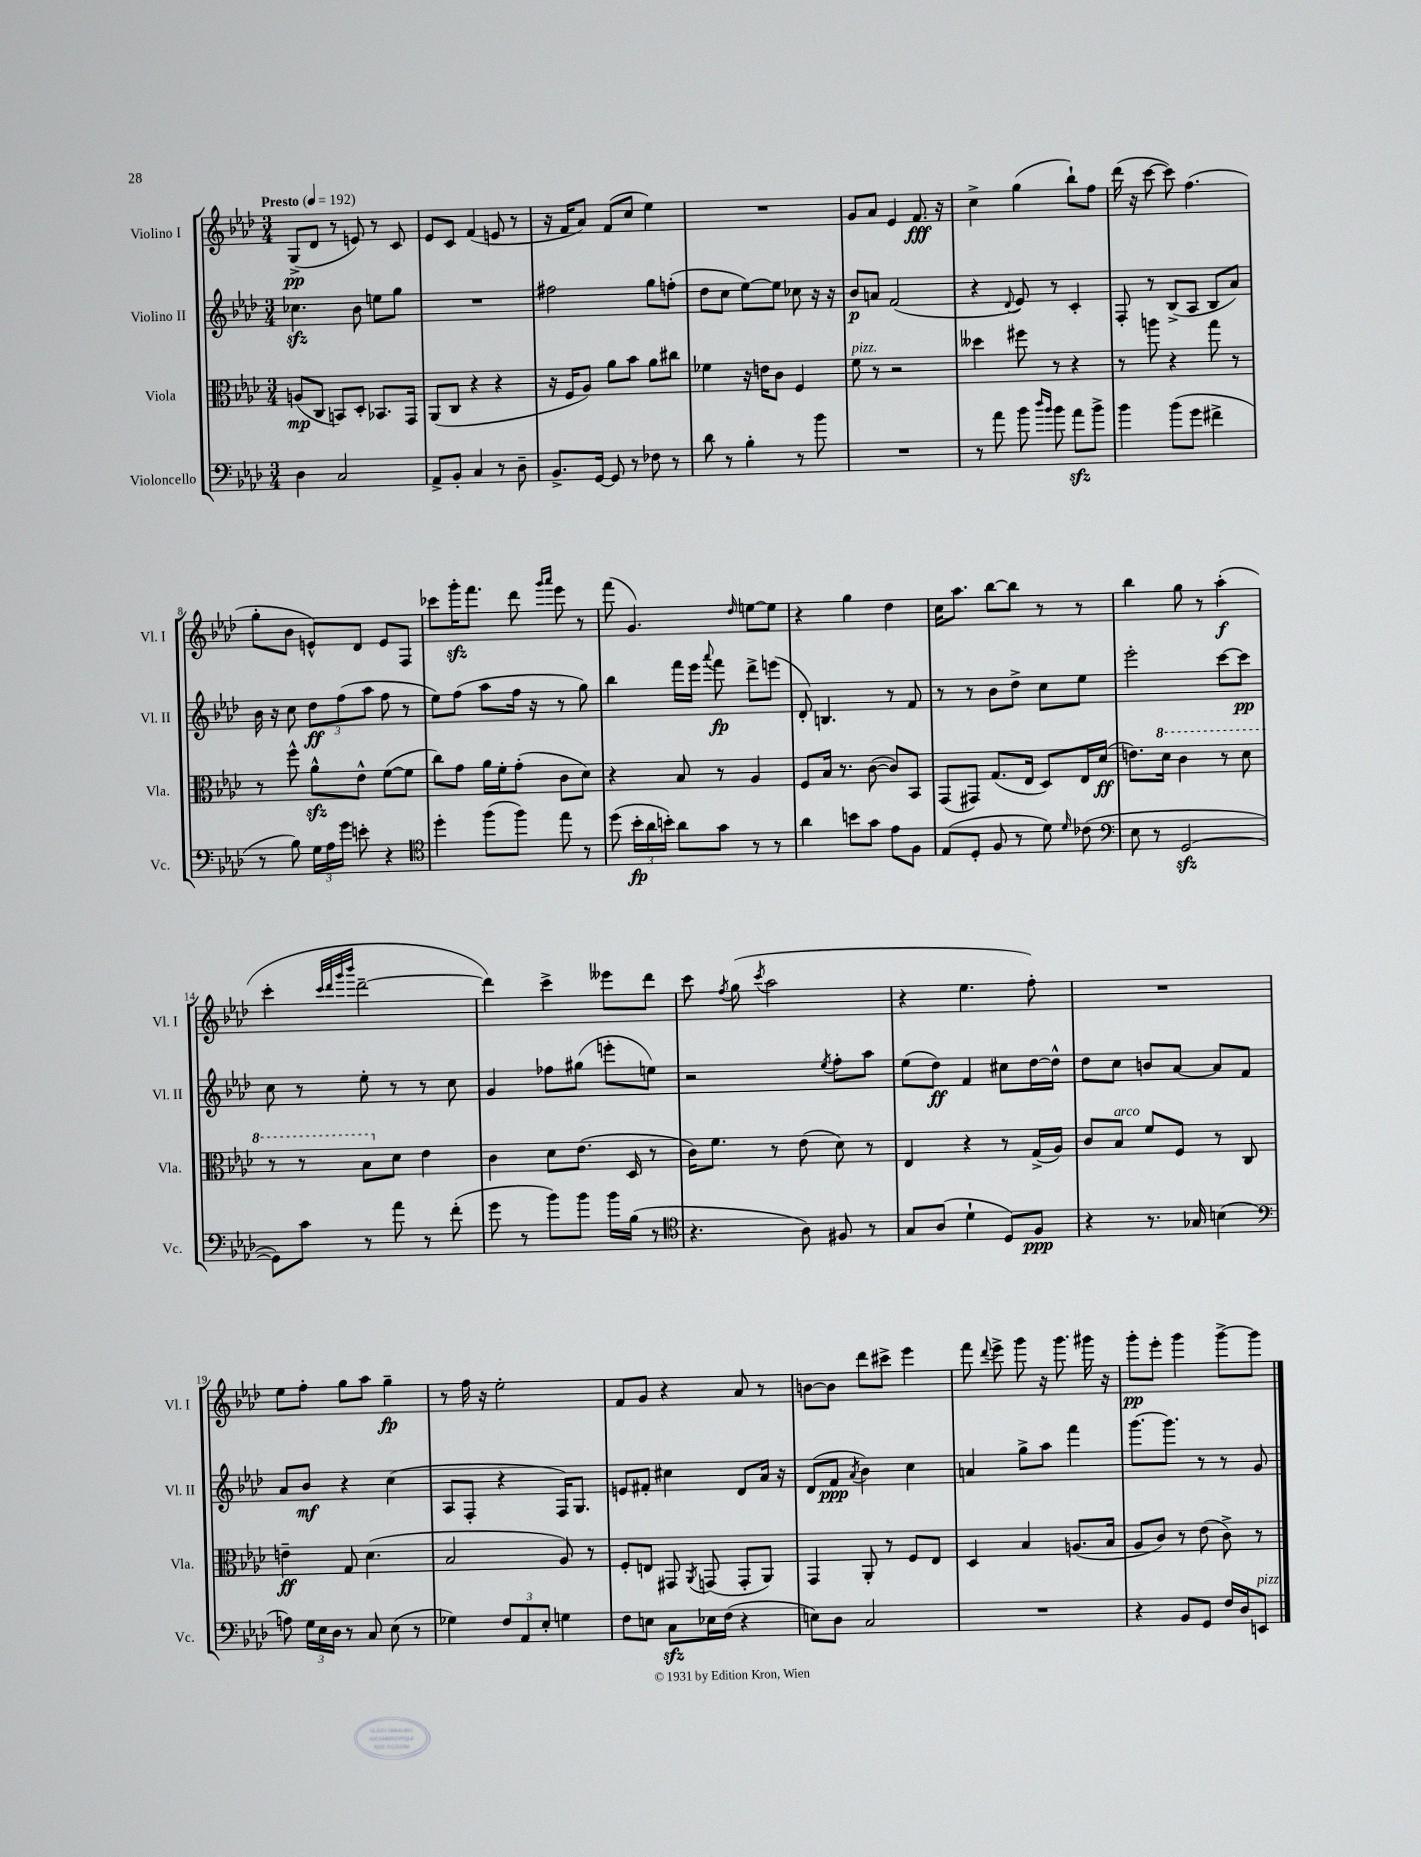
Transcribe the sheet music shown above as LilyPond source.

<<
\new StaffGroup <<
\new Staff = "s0" \with { instrumentName = "Violino I" shortInstrumentName = "Vl. I" } {
    \clef treble \key aes \major \numericTimeSignature \time 3/4 \tempo "Presto" 4 = 192
    \autoBeamOff g8[->\pp( des'8] r8 e'8) r8 c'8 |
    ees'8[ c'8] f'4( e'8 r8 |
    r16 f'16[ aes'8]) f'8[( c''8] ees''4) |
    R2. |
    g'8[ aes'8] ees'4 f'8.\fff r16 |
    c''4-> g''4( bes''8[-!) f''8] |
    des'''16( r16 c'''8~ c'''8) f''4.( |
    g''8[-. bes'8] e'8[-^) des'8] e'8[ f8] |
    ces'''8[ g'''16-.\sfz f'''8.] des'''8 \grace { g'''16[ aes'''16] } ees'''8 r8 |
    f'''8( g'4.) \grace { des''16 } e''8[~ e''8] |
    r4 g''4 des''4 |
    c''16[ aes''8.] bes''8[~ bes''8] r8 r8 |
    bes''4 g''8 r8 aes''4-.\f( |
    c'''4-. \grace { c'''32[ des'''32 g'''32 bes'''32] } des'''2~-- |
    des'''4) c'''4-> eeses'''8[ des'''8] |
    c'''8 \acciaccatura { f''8 } g''8( \acciaccatura { c'''8 } aes''2 |
    r4 ees''4. f''8-.) |
    R2. |
    ees''8[ f''8]-. g''8[ aes''8] g''4--\fp |
    r8 f''16 r16 ees''2-. |
    f'8[ g'8] r4 aes'8 r8 |
    b'8[~ b'8] des'''8[ cis'''8]-> ees'''4 |
    f'''8 \appoggiatura { des'''8 } ees'''8-> g'''8 r16 g'''8. gis'''16 r16 |
    g'''8[-.\pp ees'''8]-. g'''4 g'''8[~-> g'''8] \bar "|." |
}
\new Staff = "s1" \with { instrumentName = "Violino II" shortInstrumentName = "Vl. II" } {
    \clef treble \key aes \major \numericTimeSignature \time 3/4
    \autoBeamOff ces''4.\sfz bes'8 e''8[ g''8] |
    R2. |
    fis''2 g''8[ f''8]-.( |
    des''8[ c''8] ees''8[~) ees''8] ces''8 r16 r16 |
    bes'8[\p a'8] f'2( |
    r4 \appoggiatura { des'8 } ees'8) r8 c'4-. |
    f8-. r8 bes8[->( aes8] bes8[ aes'8]) |
    bes'16 r16 c''8 \tuplet 3/2 { des''8[\ff f''8( aes''8] } f''8 r8 |
    ees''8[) f''8]( aes''8[ f''16] r16 r8 g''8) |
    bes''4 f'''16[ ees'''16] \appoggiatura { aes'''8 } f'''8\fp des'''8[-> e'''8]( |
    des'8-.) b4. r8 f'8 |
    r8 r8 bes'8[ des''8]-> c''8[ ees''8] |
    ees'''2-. c'''8[~ c'''8]\pp |
    c''8 r8 ees''8-. r8 r8 c''8 |
    g'4 fes''8[ gis''8]( e'''8[-. e''8]) |
    r2 \acciaccatura { ees''8 } f''8[-. aes''8] |
    ees''8[( des''8]\ff) f'4 cis''8[ des''16~ des''16]-^ |
    des''8[ c''8] b'8[ aes'8]~ aes'8[ f'8] |
    aes'8[ bes'8]\mf r4 c''4( |
    aes8[ f8]-. r4 f16[) g8.] |
    e'8[ fis'8]-. cis''4 des'8[ aes'16] r16 |
    des'8[( f'8]\ppp \acciaccatura { aes'8 } bes'4) c''4 |
    a'4 g''8[-> aes''8] f'''4 |
    g'''8.[~ g'''8.] r8 r8 g'8 \bar "|." |
}
\new Staff = "s2" \with { instrumentName = "Viola" shortInstrumentName = "Vla." } {
    \clef alto \key aes \major \numericTimeSignature \time 3/4
    \autoBeamOff a8[\mp( c8] b,8[) des8]-. bes,8.[ g,16] |
    aes,8[( c8] r4 r4 |
    r16 f16[ aes8]) aes'8[ bes'8] aes'8[ cis''8] |
    fes'4 r16 e'16[ c'8] f4 |
    f'8^\markup { \italic "pizz." } r8 r2 |
    deses''4 fis''8 r8 r4 |
    r8 a''8 r4 g''8 r8 |
    r8 f''8-^ aes'8[-^\sfz ees'8]-^ f'8[~( f'8] |
    c''8[) g'8] aes'16[ f'16-. g'8]-.( c'8[ des'8]) |
    r4 bes8 r8 aes4 |
    f8[ bes16] r8. c'8~( c'8[) bes,8] |
    g,8[( gis,8]) g8.[( ees16] des8[) ees16 des'16]\ff( |
    e'8.[) \ottava #1 des''16] c''4 r8 des''8 |
    r8 r8 bes'8[ \ottava #0 des'8] ees'4 |
    c'4 des'8[ ees'8.]( des16 r8 |
    c'16[) f'8.] r8 ees'8( des'8) r8 |
    ees4 r4 r8 g16[->( aes16]) |
    c'8[ bes8]^\markup { \italic "arco" } f'8[ f8] r8 c8 |
    e'4--\ff g8 des'4.( |
    bes2 aes8) r8 |
    f8[-. e8] gis,8 \acciaccatura { aes,8 } g,8( g,8[-. aes,8]) |
    g,4 aes,8-. r8 f8[ ees8] |
    des4 bes4 a8.[( bes16] |
    aes8[ c'8]) r8 ees'8( c'8->) r8 \bar "|." |
}
\new Staff = "s3" \with { instrumentName = "Violoncello" shortInstrumentName = "Vc." } {
    \clef bass \key aes \major \numericTimeSignature \time 3/4
    \autoBeamOff des4 c2 |
    aes,8[-> bes,8]-. c4 r8 des8-- |
    bes,8.[-> g,16]~ g,8 r8 fes8 r8 |
    des'8 r8 bes4-. r8 bes'8 |
    R2. |
    r8 aes'8 bes'8 \grace { des''16[ bes'16] } bes'8 aes'8[\sfz bes'8]-> |
    bes'4 bes'8[( g'8] fis'4-> |
    r8 bes8) \tuplet 3/2 { g16[ aes16 g'16] } e'8-. r4 |
    \clef tenor des''4-. f''8[( f''8]) ees''8 r8 |
    des''8( \tuplet 3/2 { bes'16[-.\fp aes'16 b'16]-.) } aes'8[ g'8] r8 r8 |
    aes'4 b'8[ g'8] ees'8[ f8] |
    ees8[( des8]-. f8 r8 des'8) \grace { des'16 } ces'8( |
    \clef bass ees8 r8 g,2~\sfz |
    g,8[) c'8] r8 aes'8 r8 f'8-.( |
    g'8 r8 bes'8[) bes'8] bes'16[ bes16]( r8 |
    \clef tenor r4. aes8) fis8 r8 |
    g8[ aes8]( des'4-! des8[) f8]\ppp |
    r4 r8. ges16 b4( |
    \clef bass a8) \tuplet 3/2 { g16[ ees16 des16] } r8 c8 ees8( r8 |
    ges4) \tuplet 3/2 { f8[ aes,8 ees8]-. } g4 |
    f8[ e8] c8[\sfz ees16 f16]( r4 |
    e8[) des8] c2 |
    R2. |
    r4 bes,8[ g,8] f16[ des16 e,8]^\markup { \italic "pizz." } \bar "|." |
}
>>
>>
